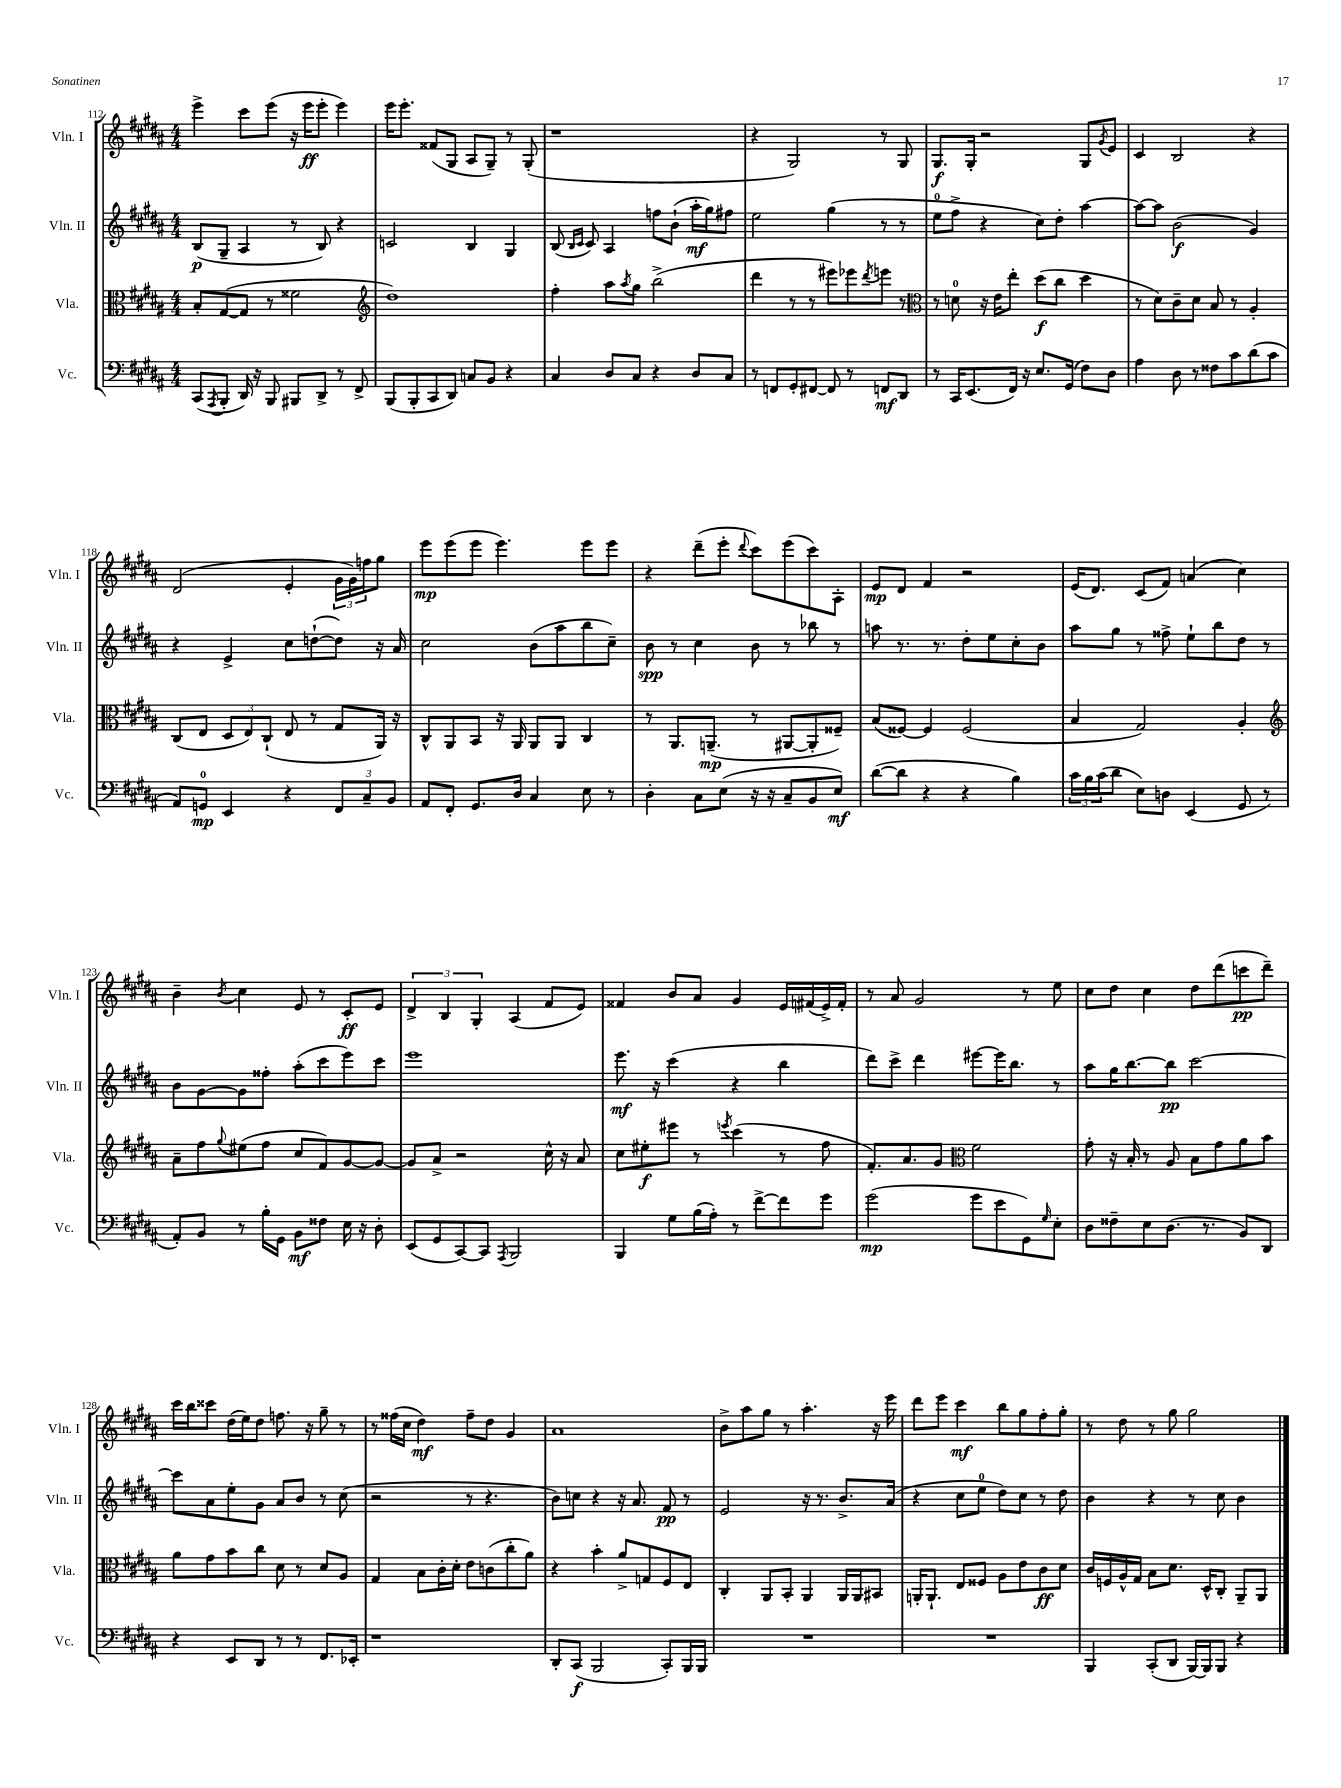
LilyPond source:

<<
\new StaffGroup <<
\new Staff = "s0" \with { instrumentName = "Vln. I" shortInstrumentName = "Vln. I" } {
    \clef treble \key b \major \numericTimeSignature \time 4/4
    e'''4-> cis'''8 e'''8( r16 e'''16\ff e'''8-. e'''4) |
    e'''16 e'''8.-. fisis'8( gis8 ais8 gis8--) r8 gis8-.( |
    r1 |
    r4 gis2) r8 gis8 |
    gis8.\f gis16-. r2 gis8 \acciaccatura { gis'8 } e'8 |
    cis'4 b2 r4 |
    dis'2( e'4-. \tuplet 3/2 { gis'16 gis'16) f''16 } gis''8 |
    e'''8\mp e'''8( e'''8 e'''4.) e'''8 e'''8 |
    r4 dis'''8--( e'''8-. \appoggiatura { dis'''8 } cis'''8) e'''8( cis'''8) ais8-. |
    e'8\mp dis'8 fis'4 r2 |
    e'16( dis'8.) cis'8( fis'8) a'4( cis''4) |
    b'4-- \acciaccatura { b'8 } cis''4 e'8 r8 cis'8-.\ff e'8 |
    \tuplet 3/2 { dis'4-> b4 gis4-. } ais4( fis'8 e'8) |
    fisis'4 b'8 ais'8 gis'4 e'16 fis'16( e'16->) fis'16-. |
    r8 ais'8 gis'2 r8 e''8 |
    cis''8 dis''8 cis''4 dis''8 dis'''8( c'''8\pp dis'''8--) |
    cis'''16 b''16 cisis'''8 dis''16( e''16) dis''8 f''8. r16 gis''8-- r8 |
    r8 fisis''16( cis''16 dis''4\mf) fisis''8-- dis''8 gis'4 |
    ais'1 |
    b'8-> ais''8 gis''8 r8 ais''4.-. r16 e'''16 |
    dis'''8 e'''8 cis'''4\mf b''8 gis''8 fis''8-. gis''8-. |
    r8 dis''8 r8 gis''8 gis''2 \bar "|." |
}
\new Staff = "s1" \with { instrumentName = "Vln. II" shortInstrumentName = "Vln. II" } {
    \clef treble \key b \major \numericTimeSignature \time 4/4
    b8\p( gis8-- ais4 r8 b8) r4 |
    c'2 b4 gis4 |
    b8( \grace { b16 cis'16 } cis'8) ais4 f''8 b'8-!( ais''16-.\mf gis''16) fis''8 |
    e''2 gis''4( r8 r8 |
    e''8-0 fis''8-> r4 cis''8) dis''8-. ais''4~ |
    ais''8~ ais''8 b'2\f( gis'4) |
    r4 e'4-> cis''8 d''8~-!( d''8) r16 ais'16 |
    cis''2 b'8( ais''8 b''8 cis''8--) |
    b'8\spp r8 cis''4 b'8 r8 bes''8 r8 |
    a''8 r8. r8. dis''8-. e''8 cis''8-. b'8 |
    ais''8 gis''8 r8 fisis''8-> e''8-! b''8 dis''8 r8 |
    b'8 gis'8~ gis'8 fisis''8-. ais''8-.( cis'''8 e'''8) cis'''8 |
    e'''1 |
    e'''8.\mf r16 cis'''4( r4 b''4 |
    dis'''8) cis'''8-> dis'''4 eis'''8~ eis'''16 b''8. r8 |
    ais''8 gis''16 b''8.~ b''8\pp cis'''2~ |
    cis'''8 ais'8 e''8-. gis'8 ais'8 b'8 r8 cis''8( |
    r2 r8 r4. |
    b'8) c''8 r4 r16 ais'8. fis'8\pp r8 |
    e'2 r16 r8. b'8.-> ais'16( |
    r4 cis''8 e''8-0 dis''8) cis''8 r8 dis''8 |
    b'4 r4 r8 cis''8 b'4 \bar "|." |
}
\new Staff = "s2" \with { instrumentName = "Vla." shortInstrumentName = "Vla." } {
    \clef alto \key b \major \numericTimeSignature \time 4/4
    b8-. gis8~( gis8 r8 fisis'2 |
    \clef treble dis''1) |
    fis''4-. ais''8 \acciaccatura { ais''8 } gis''8 b''2->( |
    dis'''4 r8 r8 eis'''8) ees'''8 \acciaccatura { dis'''8 } e'''8 r8 |
    \clef alto r8 d'8-0 r16 e'16 e''8-. dis''8\f( cis''8 dis''4 |
    r8 dis'8) cis'8-- dis'8 b8 r8 ais4-. |
    cis8( e8 \tuplet 3/2 { dis8 e8) cis8-!( } e8 r8 gis8 ais,16) r16 |
    cis8-^ ais,8 b,8 r16 ais,16 ais,8 ais,8 cis4 |
    r8 ais,8. a,8.--\mp( r8 ais,8~ ais,8-. fisis8--) |
    b8( fisis8~) fisis4 fisis2( |
    b4 gis2) ais4-. |
    \clef treble ais'8-- fis''8 \appoggiatura { gis''8 } eis''8( fis''8 cis''8 fis'8) gis'8~ gis'8~ |
    gis'8 ais'8-> r2 cis''16-^ r16 ais'8 |
    cis''8 eis''8-.\f eis'''8 r8 \acciaccatura { e'''8 } cis'''4( r8 fis''8 |
    fis'8.-.) ais'8. gis'8 \clef alto fis'2 |
    gis'8-. r16 b16-. r8 ais8 b8 gis'8 ais'8 b'8 |
    ais'8 gis'8 b'8 cis''8 dis'8 r8 dis'8 ais8 |
    gis4 b8 cis'16-. dis'16-. e'8 c'8( cis''8-. ais'8) |
    r4 b'4-. ais'8-> g8 fis8 e8 |
    cis4-. ais,8 b,8-. ais,4 ais,16 ais,16 bis,8 |
    a,16-. a,8.-! e8 fisis8 ais8 e'8 cis'8\ff dis'8 |
    cis'16 f16 ais16-^ gis16 b8 dis'8. dis16-^ cis8-. ais,8-- ais,8 \bar "|." |
}
\new Staff = "s3" \with { instrumentName = "Vc." shortInstrumentName = "Vc." } {
    \clef bass \key b \major \numericTimeSignature \time 4/4
    cis,8( \acciaccatura { ais,,8 } b,,8-. dis,16) r16 b,,8 bis,,8 dis,8-> r8 fis,8-> |
    b,,8( b,,8-. cis,8 dis,8) c8 b,8 r4 |
    cis4 dis8 cis8 r4 dis8 cis8 |
    r8 f,8 gis,8-. fis,8~ fis,8 r8 f,8\mf dis,8 |
    r8 cis,16 e,8.( fis,16) r16 e8. gis,16( fis8) dis8 |
    ais4 dis8 r8 fisis8 cis'8 dis'8( cis'8 |
    ais,8) g,8-0\mp e,4 r4 \tuplet 3/2 { fis,8 cis8-- b,8 } |
    ais,8 fis,8-. gis,8. dis16 cis4 e8 r8 |
    dis4-. cis8 e8( r16 r16 cis8-- b,8 e8\mf) |
    dis'8~( dis'8 r4 r4 b4) |
    \tuplet 3/2 { cis'16 b16 cis'16( } dis'8 e8) d8 e,4( gis,8 r8 |
    ais,8-.) b,8 r8 b16-. gis,16 b,8\mf fisis8 e16 r16 dis8-. |
    e,8( gis,8 cis,8~) cis,8 \acciaccatura { ais,,8 } b,,2 |
    b,,4 gis8 b16( ais16-.) r8 fis'8~-> fis'8 gis'8 |
    gis'2\mp( gis'8 e'8 gis,8) \grace { gis16 } e8-. |
    dis8 fisis8-- e8 dis8.( r8. b,8) dis,8 |
    r4 e,8 dis,8 r8 r8 fis,8. ees,16-. |
    r1 |
    dis,8-. cis,8\f( b,,2 cis,8-.) b,,16 b,,16 |
    R1 |
    R1 |
    b,,4 cis,8-.( dis,8 b,,16~) b,,16 b,,8 r4 \bar "|." |
}
>>
>>
\layout { \context { \Score currentBarNumber = #112 } }
